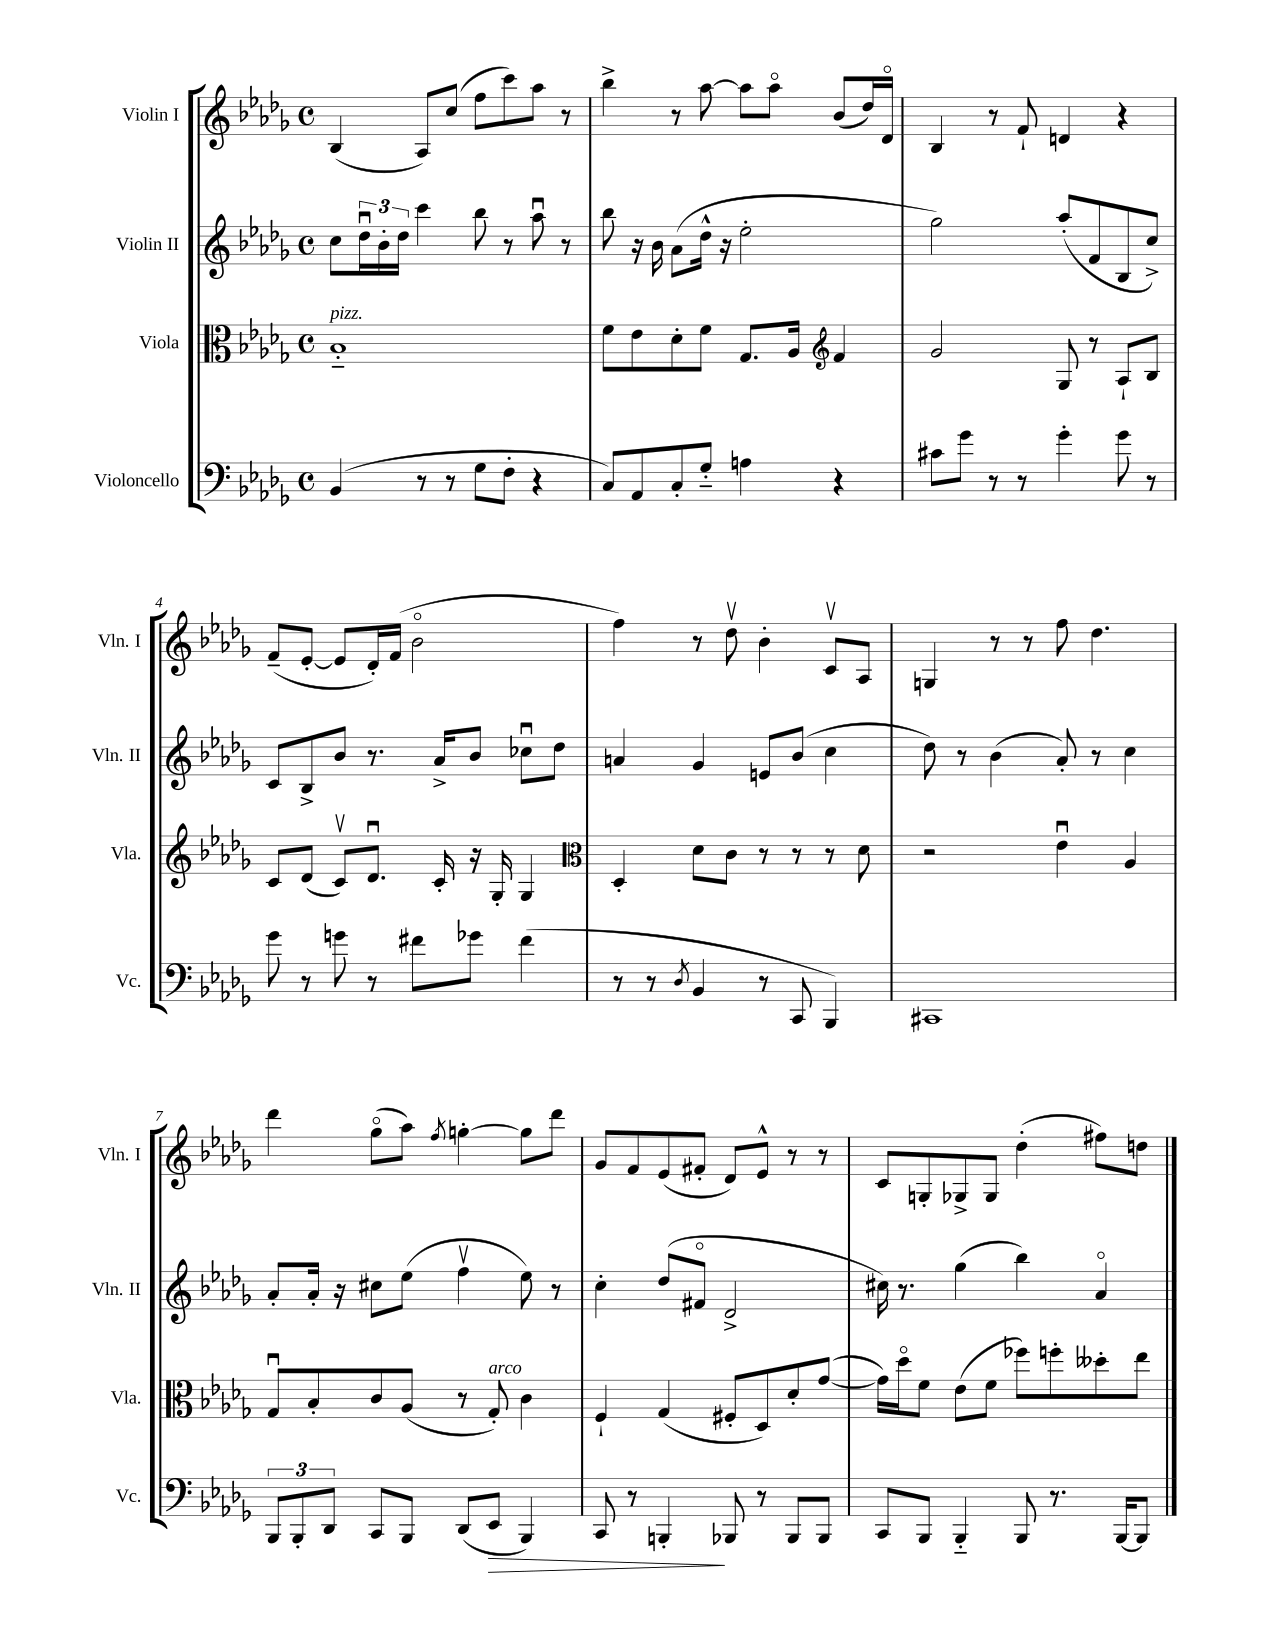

**kern	**kern	**kern	**kern
*staff4	*staff3	*staff2	*staff1
*clefF4	*clefC3	*clefG2	*clefG2
*k[b-e-a-d-g-]	*k[b-e-a-d-g-]	*k[b-e-a-d-g-]	*k[b-e-a-d-g-]
*M4/4	*M4/4	*M4/4	*M4/4
*met(c)	*met(c)	*met(c)	*met(c)
(4BB-/	1B-'~	8cc\L	(4B-/
.	.	24dd-u\L	.
.	.	24b-'\	.
.	.	24dd-\JJ	.
8r	.	4ccc\	8A-/L)
8r	.	.	(8cc/J
8G-\L	.	8bb-\	8ff\L
8F'\J	.	8r	8ccc\)
4r	.	8aa-u\	8aa-\J
.	.	8r	8r
=	=	=	=
8C/L)	8f\L	8bb-\	4bb-^\
8AA-/	8e-\	16r	.
.	.	16b-\	.
8C'/	8d-'\	(8a-\L	8r
8G-'~/J	8f\J	16dd-^^\Jk	[8aa-\
.	.	16r	.
4A\	8.G-/L	2ee-'\	8aa-\]L
.	.	.	8aa-o\J
.	16A-/Jk	.	.
*	*clefG2	*	*
4r	4f/	.	(8b-/L
.	.	.	16dd-/L)
.	.	.	16d-o/JJ
=	=	=	=
8c#\L	2g-/	2gg-\)	4B-/
8g-\J	.	.	.
8r	.	.	8r
8r	.	.	8f`/
4g-'\	8G-/	(8aa-'/L	4d/
.	8r	8f/	.
8g-\	8A-`/L	8B-/	4r
8r	8B-/J	8cc^/J)	.
=	=	=	=
8g-\	8c/L	8c/L	(8f~/L
8r	(8d-/J	8B-^/	[8e-'/J
8g\	8cv/L)	8b-/J	8e-/]L
8r	8.d-u/J	8.r	16d-'/L)
.	.	.	(16f/JJ
8f#\L	.	.	2b-o\
.	16c'/	16a-^/LK	.
8g-\J	16r	8b-/J	.
.	16G-'/	.	.
(4f#\	4G-/	8cc-u\L	.
.	.	8dd-\J	.
=	=	=	=
*	*clefC3	*	*
8r	4D-'/	4a/	4ff\)
8r	.	.	.
8qD-/	.	.	.
4BB-/	8d-\L	4g-/	8r
.	8c\J	.	8dd-v\
8r	8r	8e/L	4b-'\
8CC/	8r	(8b-/J	.
4BBB-/)	8r	4cc\	8cv/L
.	8d-\	.	8A-/J
=	=	=	=
1CC#	2r	8dd-\)	4G/
.	.	8r	.
.	.	(4b-\	8r
.	.	.	8r
.	4e-u\	8a-'/)	8ff\
.	.	8r	4.dd-\
.	4A-/	4cc\	.
=	=	=	=
12BBB-/L	8G-u/L	8a-'/L	4ddd-\
12BBB-'/	.	.	.
.	8B-'/	16a-'/Jk	.
12DD-/J	.	.	.
.	.	16r	.
8CC/L	8c/	8cc#\L	(8gg-o\L
8BBB-/J	(8A-/J	(8ee-\J	8aa-\J)
.	.	.	8qff/
(8DD-/L	8r	4ffv\	[4gg'\
8EE-/J	8G-'/)	.	.
4BBB-/)	4c\	8ee-\)	8gg\]L
.	.	8r	8ddd-\J
=	=	=	=
8CC/	4F`/	4cc'\	8g-/L
8r	.	.	8f/
4BBB'/	(4G-/	(8dd-/L	(8e-/
.	.	8f#o/J	8f#'/J
8BBB-/	8F#'/L	2d-^/	8d-/L)
8r	8D-/)	.	8e-^^/J
8BBB-/L	8d-'/	.	8r
8BBB-/J	([8g-/J	.	8r
=	=	=	=
8CC/L	16g-\]LL)	16cc#\)	8c/L
.	16dd-o\J	8.r	.
8BBB-/J	8f\J	.	8G'/
4BBB-'~/	(8e-\L	(4gg-\	8G-^/
.	8f\J	.	8G-/J
8BBB-/	8ff-\L)	4bb-\)	(4dd-'\
8.r	8ff'\	.	.
.	8dd--'\	4a-o/	8ff#\L)
[16BBB-/LK	.	.	.
8BBB-/]J	8ee-\J	.	8dd\J
==	==	==	==
*-	*-	*-	*-
